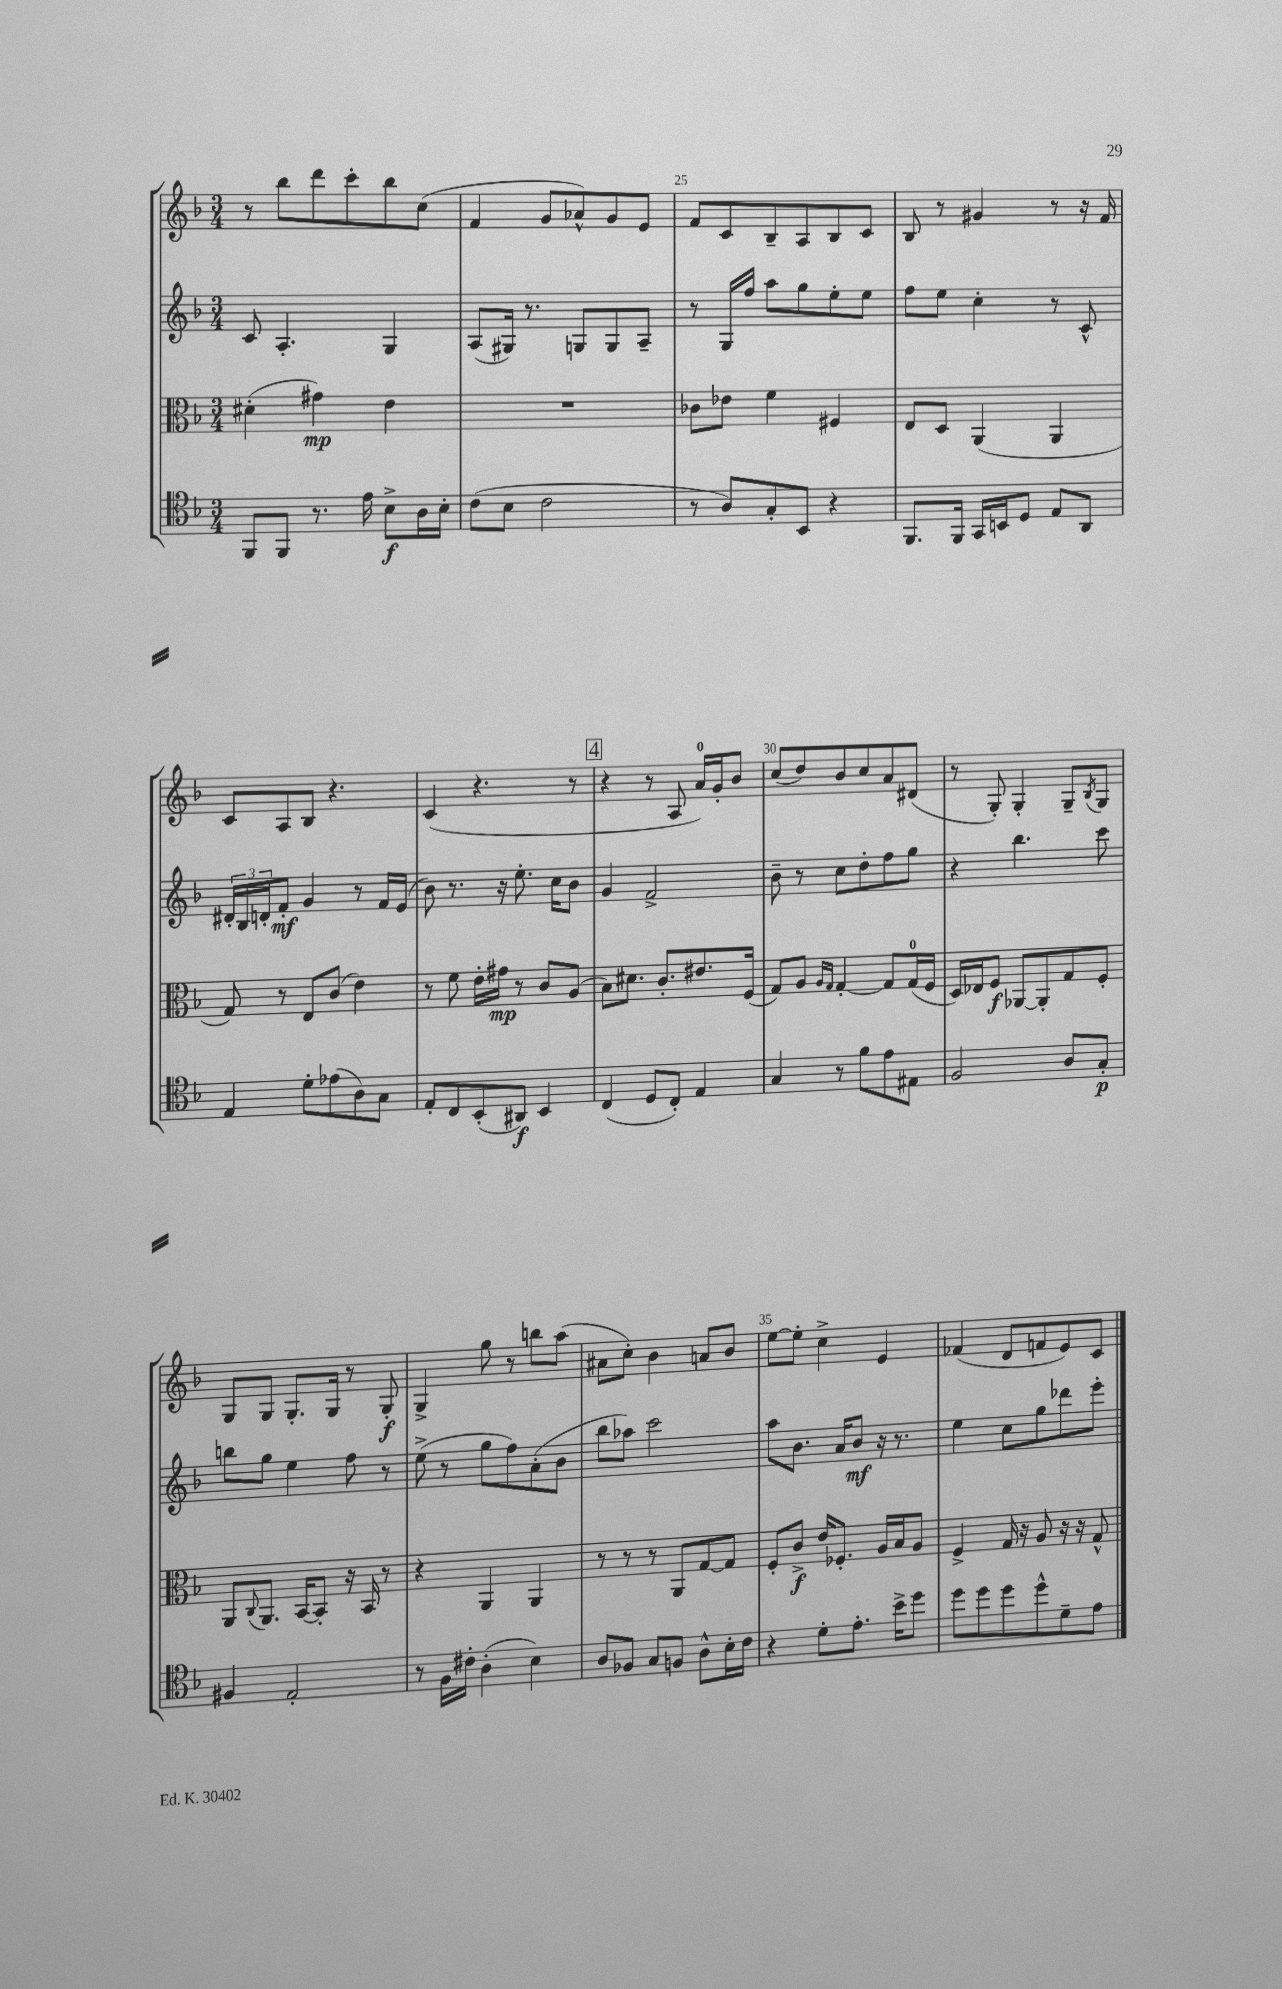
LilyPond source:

<<
\new StaffGroup <<
\new Staff = "s0" {
    \clef treble \key f \major \numericTimeSignature \time 3/4
    r8 bes''8 d'''8 c'''8-. bes''8 c''8( |
    f'4 g'8 aes'8-^) g'8 e'8 |
    f'8 c'8 bes8-- a8 bes8 c'8 |
    bes8 r8 gis'4 r8 r16 f'16 |
    c'8 a8 bes8 r4. |
    c'4( r4. r8 |
    \mark \markup { \box "4" } r4 r8 a8 a'16-0) g'16-. bes'8 |
    c''8( d''8) bes'8 c''8 a'8 dis'8( |
    r8 g8-.) g4-. g8-- \acciaccatura { bes8 } g8 |
    g8 g8 g8.-. g16 r8 g8-.\f |
    g4-> g''8 r8 b''8 a''8( |
    ais'8 c''8-.) bes'4 a'8 bes'8 |
    e''8~ e''8-. c''4-> e'4 |
    fes'4( d'8 f'8 e'8) c'8 \bar "|." |
}
\new Staff = "s1" {
    \clef treble \key f \major \numericTimeSignature \time 3/4
    c'8 a4.-. g4 |
    a8( gis16) r8. g8 g8 a8-- |
    r8 g16 f''16 a''8 g''8 e''8-. e''8 |
    f''8 e''8 c''4-. r8 c'8-^ |
    \tuplet 3/2 { dis'16-. bes16 d'16-. } f'8-.\mf g'4 r8 f'16 e'16( |
    bes'8) r8. r16 e''8.-. c''16 bes'8 |
    \mark \markup { \box "4" } g'4 f'2-> |
    bes'8-- r8 c''8 d''8-. f''8 g''8 |
    r4 bes''4. c'''8 |
    b''8 g''8 e''4 f''8 r8 |
    e''8->( r8 g''8 f''8) a'8-.( bes'8 |
    bes''8 aes''8) c'''2 |
    a''8 bes'8. a'16 bes'8\mf r16 r8. |
    e''4 c''8 g''8 des'''8 e'''8-. \bar "|." |
}
\new Staff = "s2" {
    \clef alto \key f \major \numericTimeSignature \time 3/4
    dis'4-.( gis'4\mp) e'4 |
    R2. |
    ces'8 ees'8 f'4 fis4 |
    e8 d8 a,4( a,4 |
    g8) r8 e8 c'8( e'4) |
    r8 f'8 e'16-. gis'16\mp r8 c'8 a8( |
    \mark \markup { \box "4" } bes8) dis'8. c'8.-. eis'8. f16( |
    g8) a8 \grace { a16 g16 } g4~-. g8 g16-0( f16 |
    d16) ees16 f8\f aes,8~ aes,8-. g8 f8-. |
    a,8 \appoggiatura { c8 } a,8. bes,16~ bes,8-. r16 bes,16 r8 |
    r4 a,4 a,4 |
    r8 r8 r8 a,8 g8~ g8 |
    f8-. c'8->\f e'16 fes8.-. a16 bes16 a8 |
    f4-> g16 r16 a8 r16 r16 g8-^ \bar "|." |
}
\new Staff = "s3" {
    \clef tenor \key f \major \numericTimeSignature \time 3/4
    f,8 f,8 r8. e'16 bes8->\f a16 bes16-. |
    c'8( bes8 c'2 |
    r8 a8) g8-. bes,8 r4 |
    f,8. f,16 g,16 b,16 d8 e8 a,8 |
    e4 d'8-. ees'8( a8) g8 |
    e8-. c8 bes,8-.( ais,8\f) bes,4 |
    \mark \markup { \box "4" } c4( d8 c8-.) e4 |
    g4 r8 f'8 e'8 eis8 |
    f2 a8 g8-.\p |
    fis4 e2-. |
    r8 f16 cis'16-. a4-.( bes4) |
    a8 fes8 g8 f8 a8-^ bes16-. c'16 |
    r4 d'8-. e'8.-. bes'16-> d''8 |
    d''8 d''8 d''8 d''8-^ d'8-- e'8 \bar "|." |
}
>>
>>
\layout { \context { \Score currentBarNumber = #23 \override BarNumber.break-visibility = ##(#f #t #t) barNumberVisibility = #(every-nth-bar-number-visible 5) } }
